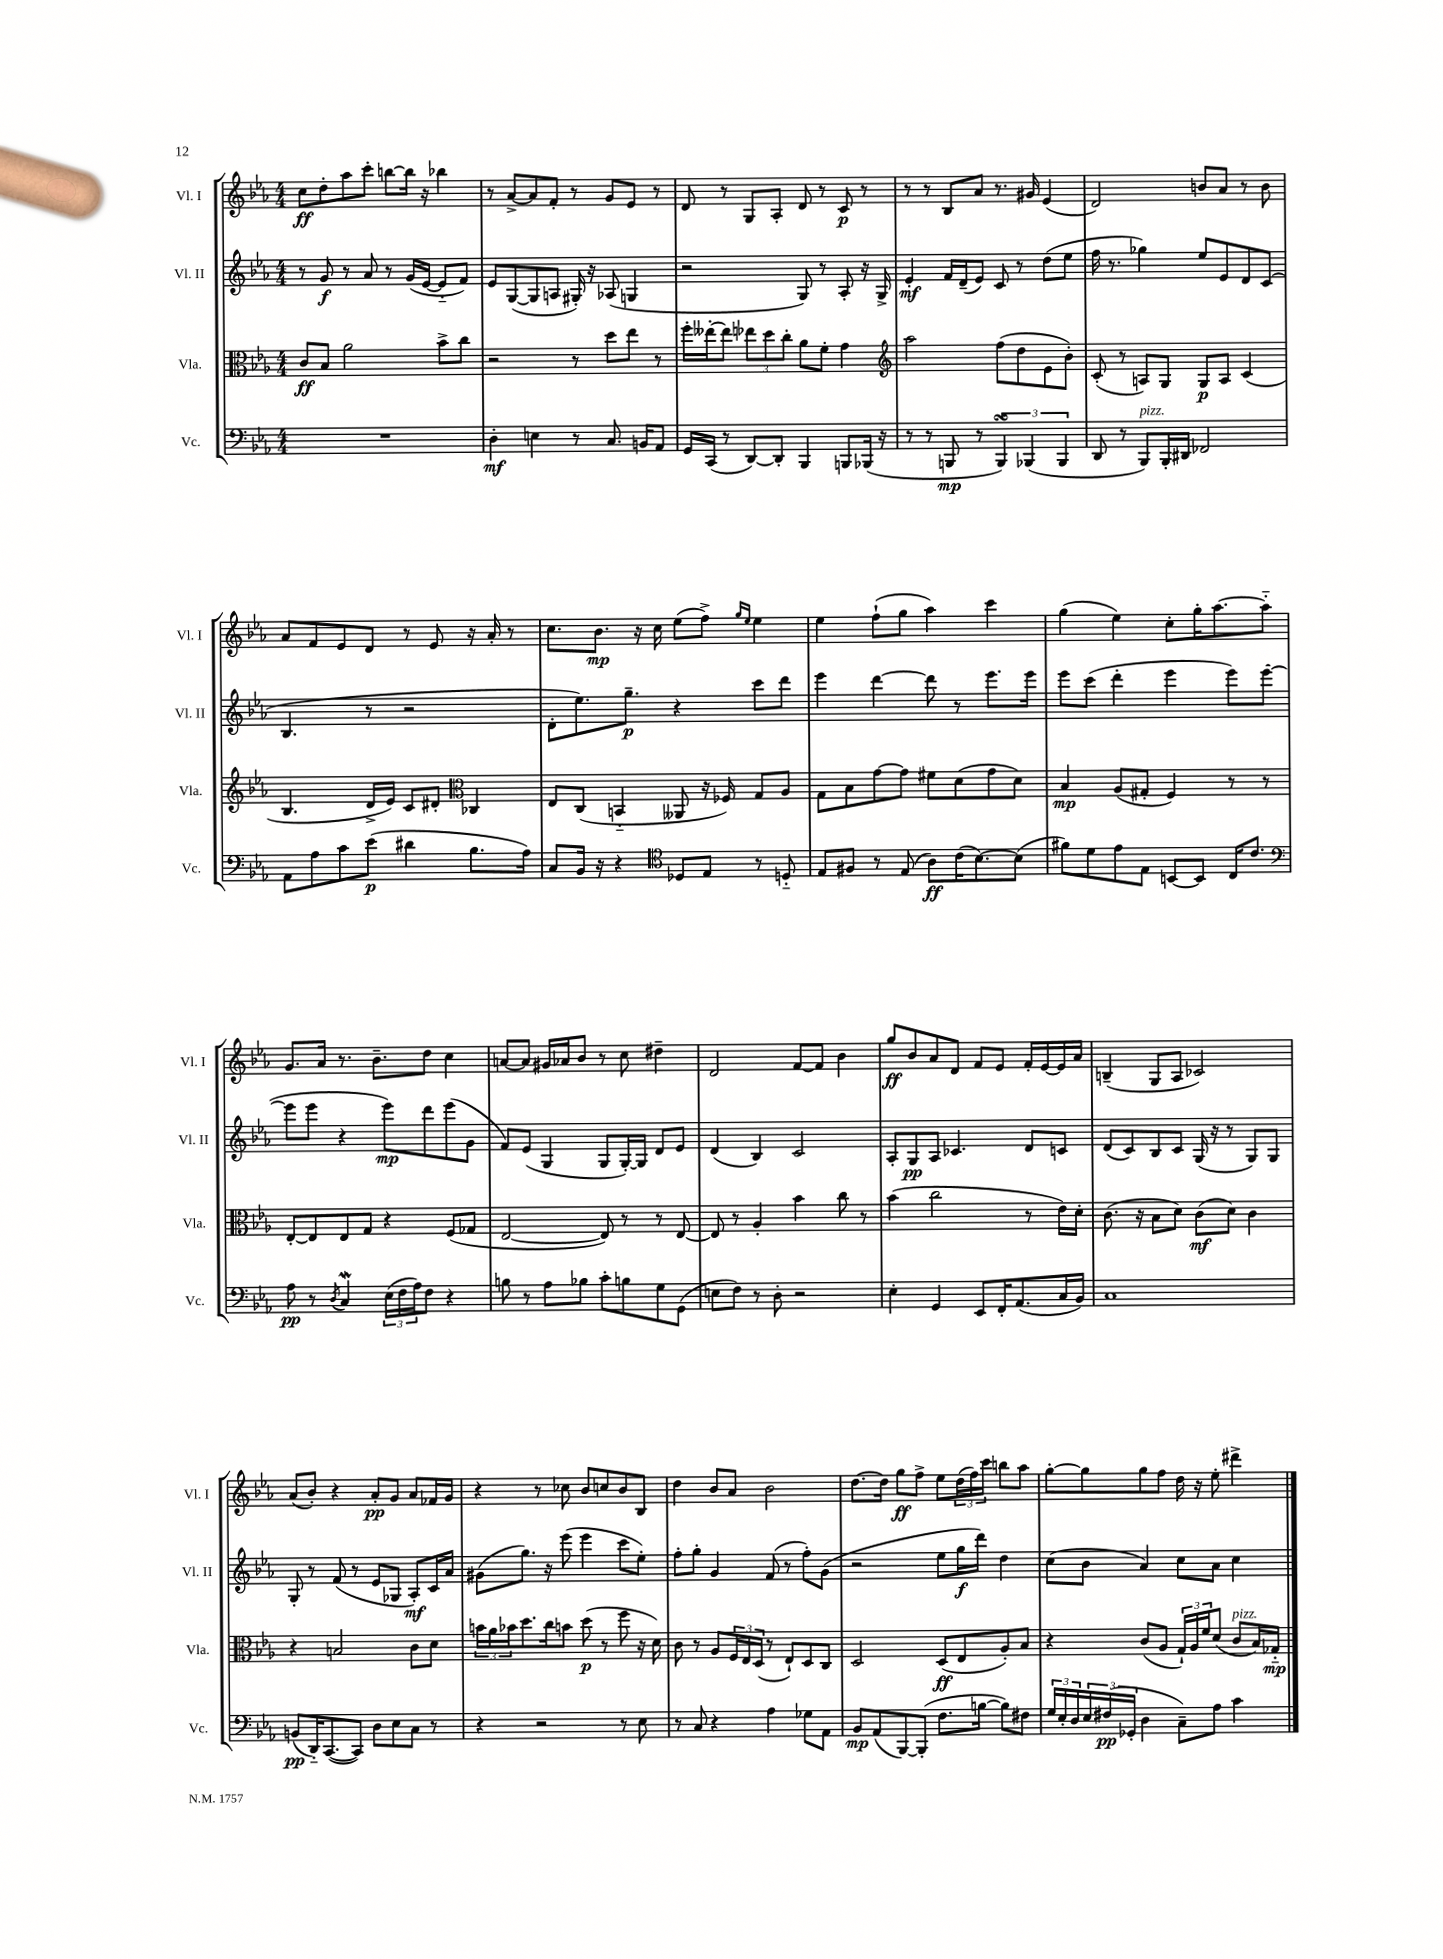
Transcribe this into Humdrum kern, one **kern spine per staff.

**kern	**kern	**kern	**kern
*staff4	*staff3	*staff2	*staff1
*clefF4	*clefC3	*clefG2	*clefG2
*k[b-e-a-]	*k[b-e-a-]	*k[b-e-a-]	*k[b-e-a-]
*M4/4	*M4/4	*M4/4	*M4/4
1r	8c/L	8r	8cc\L
.	8B-/J	8g/	8dd'\
.	2a-\	8r	8aa-\
.	.	8a-/	8ccc'\J
.	.	8r	[8bb\L
.	.	(16g/LL	16bb\]Jk
.	.	[16e-/JJ	16r
.	8b-^\L	8e-'~/]L	4bb-\
.	8cc\J	8f/J)	.
=	=	=	=
4D'\	2r	8e-/L	8r
.	.	([8G/	[8a-^/L
4E\	.	8G/]	8a-/]
.	.	8A/J	8f'/J
8r	8r	16G#'/)	8r
.	.	16r	.
8.C/	8dd\L	(8A-/	8g/L
.	8ee-\J	4G/	8e-/J
16BB/LK	.	.	.
8AA-/J	8r	.	8r
=	=	=	=
16GG/LL	16ff'\LL	2r	8d/
(16CC/JJ	[16ee--'\J	.	.
8r	8ee--\]J	.	8r
[8DD/L)	12ee-\L	.	8G/L
.	12dd\	.	.
8DD'/]J	.	.	8A-'/J
.	12cc'\J	.	.
4BBB-/	8a-\L	8G/)	8d/
.	8f'\J	8r	8r
8BBB/L	4g\	8A-'/	8c/
(16BBB-/Jk	.	16r	8r
16r	.	16G^/	.
=	=	=	=
*	*clefG2	*	*
8r	2aa-\	4e-'/	8r
8r	.	.	8r
8BBB/	.	16f/LL	8B-/L
.	.	(16d~/J	.
8r	.	8e-/J)	8a-/J
6BBB/)	(8ff\L	8c/	8.r
.	8dd\	8r	.
(6BBB-/	.	.	.
.	.	.	16g#/
.	8e-\	(8dd\L	(4e-/
6BBB-/	.	.	.
.	8b-'\J)	8ee-\J	.
=	=	=	=
8DD/	(8c'/	16ff\	2d/)
.	.	8.r	.
8r	8r	.	.
8BBB-/L)	8A/L)	4gg-\)	.
16BBB-'/L	8G/J	.	.
16DD#/JJ	.	.	.
2FF-/	8G/L	8ee-/L	8b/L
.	8A/J	8e-/	8a-/J
.	(4c/	8d/	8r
.	.	(8c/J	8b\
=	=	=	=
8AA-\L	4.B-/	4.B-/	8a-/L
8A-\	.	.	8f/
8c\	.	.	8e-/
(8e-\J	16d^/LL	8r	8d/J
.	16e-/JJ)	.	.
4d#\	8c/L	2r	8r
.	8d#'/J	.	8e-/
*	*clefC3	*	*
8.B-\L	4C-/	.	16r
.	.	.	16a-'/
.	.	.	8r
16A-\Jk)	.	.	.
=	=	=	=
8C/L	8E-/L	8d'\L	8.cc\L
16BB-/Jk	(8C/J	8.ee-\)	.
16r	.	.	8.b-\J
4r	4BB'~/	.	.
.	.	8.gg~\J	.
.	.	.	16r
.	.	.	16cc\
*clefC4	*	*	*
8D-/L	8AA--/	4r	(8ee-\L
8E-/J	16r	.	8ff^\J)
.	16F-/)	.	.
.	.	.	16qqgg/LL
.	.	.	16qqee-/JJ
8r	8G/L	8ccc\L	4ee-\
8D'~/	8A-/J	8ddd\J	.
=	=	=	=
8E-/L	8G\L	4eee-\	4ee-\
8F#/J	8B-\	.	.
8r	[8g\	[4ddd\	(8ff`\L
(8E-/	8g\]J	.	8gg\J
8A-\L)	8f#\L	8ddd\]	4aa-\)
(16c\K	(8d\	8r	.
[8.B-\)	.	.	.
.	8g\	8.eee-\L	4ccc\
(8B-\]J	8d\J)	.	.
.	.	16eee-\Jk	.
=	=	=	=
8f#\L)	4B-/	8eee-\L	(4gg\
8d\	.	(8ccc\J	.
8e-\	(8A-/L	4ddd'\	4ee-\)
8E-\J	8G#'/J	.	.
[8BB/L	4F/)	4eee-\	8cc'\L
8BB/]J	.	.	16gg'\K
.	.	.	[8.aa-\
16C/LK	8r	8eee-\L)	.
8.c/J	.	.	.
.	8r	([8eee-\J	8aa-'~\]J
=	=	=	=
*clefF4	*	*	*
8A-\	[8E-'/L	8eee-\]L	8.g/L
8r	8E-/]	8eee-\J	.
.	.	.	16a-/Jk
8qD/	.	.	.
4C/	8E-/	4r	8.r
.	8G/J	.	.
.	.	.	8.b-~\L
(24E-\LL	4r	8eee-\L)	.
24F\	.	.	.
24A-\J)	.	.	.
8F\J	.	8ddd\	8dd\J
4r	(8F/L	(8eee-\	4cc\
.	8G-/J	8g\J	.
=	=	=	=
8B\	[2E-/	8f/L)	[8a/L
8r	.	(8e-/J	8a/]J
8A-\L	.	4G/	16g#/LL
.	.	.	16a-/J
8B-\J	.	.	8b-/J
8c'\L	8E-/])	8G/L	8r
8B\	8r	[16G'/L)	8cc\
.	.	16G/]JJ	.
8G\	8r	8d/L	4dd#~\
(8GG\J	[8E-/	8e-/J	.
=	=	=	=
8E\L	8E-/]	(4d/	2d/
8F\J)	8r	.	.
8r	4A-'/	4B-/)	.
8D'\	.	.	.
2r	4b-\	2c/	[8f/L
.	.	.	8f/]J
.	8cc\	.	4b-\
.	8r	.	.
=	=	=	=
4E-'\	(4b-\	8A-'/L	8gg/L
.	.	8G/	8b-/
4GG/	2cc\	8A-/J	8a-/
.	.	4.c-/	8d/J
8EE-/L	.	.	8f/L
16FF'/K	.	.	8e-/J
(8.AA-/	.	.	.
.	8r	8d/L	16f'/LL
.	.	.	[16e-/
16C/L	16e-\LL)	8c/J	16e-/]
16BB-/JJ)	16d'\JJ	.	16a-/JJ
=	=	=	=
1C	(8.c\	(8d/L	(4B~/
.	.	8c/)	.
.	16r	.	.
.	8B-\L	8B-/	8G/L
.	8d\J)	8c/J	8A-/J
.	(8c\L	(16G/	2c-/)
.	.	16r	.
.	8d\J)	8r	.
.	4c\	8G/L)	.
.	.	8G/J	.
=	=	=	=
(8BB/L	4r	8G'/	(8a-/L
16DD'~/K)	.	8r	8b-'/J)
([8.CC/	.	.	.
.	2B/	(8f/	4r
8CC/]J)	.	8r	.
8D\L	.	8e-/L	8a-'/L
8E-\	.	8G-/J	8g/J
8C\J	8c\L	8A-'/L)	8a-/L
8r	8d\J	16c/L	16f-/L
.	.	16a-/JJ	16g/JJ
=	=	=	=
4r	24b\LL	(8g#\L	4r
.	24a-\	.	.
.	24b-\J	.	.
.	8.dd\	8.gg\J)	.
2r	.	.	8r
.	16cc\k	16r	.
.	8b\J	(8eee-\	8cc-\
.	(8dd\	4eee-\	8b-/L
.	8r	.	8cc/
8r	8ff\	8ccc\L	8b-/
8E-\	16r	8ee-'\J)	8B-/J
.	16d\)	.	.
=	=	=	=
8r	8c\	8ff'\L	4dd\
8C/	8r	8gg'\J	.
4r	8A-/L	4g/	8b-/L
.	24F/L	.	8a-/J
.	24E-/	.	.
.	(24D/JJ	.	.
4A-\	8r	(8f/	2b-\
.	8E-`/L)	8r	.
8G-\L	8D/	8ff'\L)	.
8AA-\J	8C/J	(8g\J	.
=	=	=	=
8BB-/L	2D/	2r	[8.dd\L
(8AA-/	.	.	.
.	.	.	16dd\]Jk
[8BBB-/)	.	.	8gg\L
(8BBB-'/]J	.	.	8ff^\J
8.F\L	(8D/L	8ee-\L	8ee-\L
.	8E-/	16gg\L	(24dd\L
.	.	.	24ff\)
[16B\Jk	.	16ddd\JJ)	.
.	.	.	24ccc\JJ
8B\]L)	8A-'/)	4dd\	8bb\L
8F#\J	8B-/J	.	8aa-\J
=	=	=	=
24G/LL	4r	(8cc\L	[8gg'\L
24E-'/	.	.	.
24D/	.	.	.
24E-/	.	8b-\J	8gg\]
(24F#/	.	.	.
24GG-'/JJ	.	.	.
4D\	(8c/L	4a-/)	8gg\
.	8A-/J	.	8ff\J
8C~\L)	24G`/LL)	8cc\L	16dd\
.	24A-/	.	.
.	.	.	16r
.	24f/J	.	.
8A-\J	(8d/J	8a-\J	8ee-'\
4c\	8c/L	4cc\	4ddd#^\
.	16B-/L)	.	.
.	16G-'~/JJ	.	.
==	==	==	==
*-	*-	*-	*-
